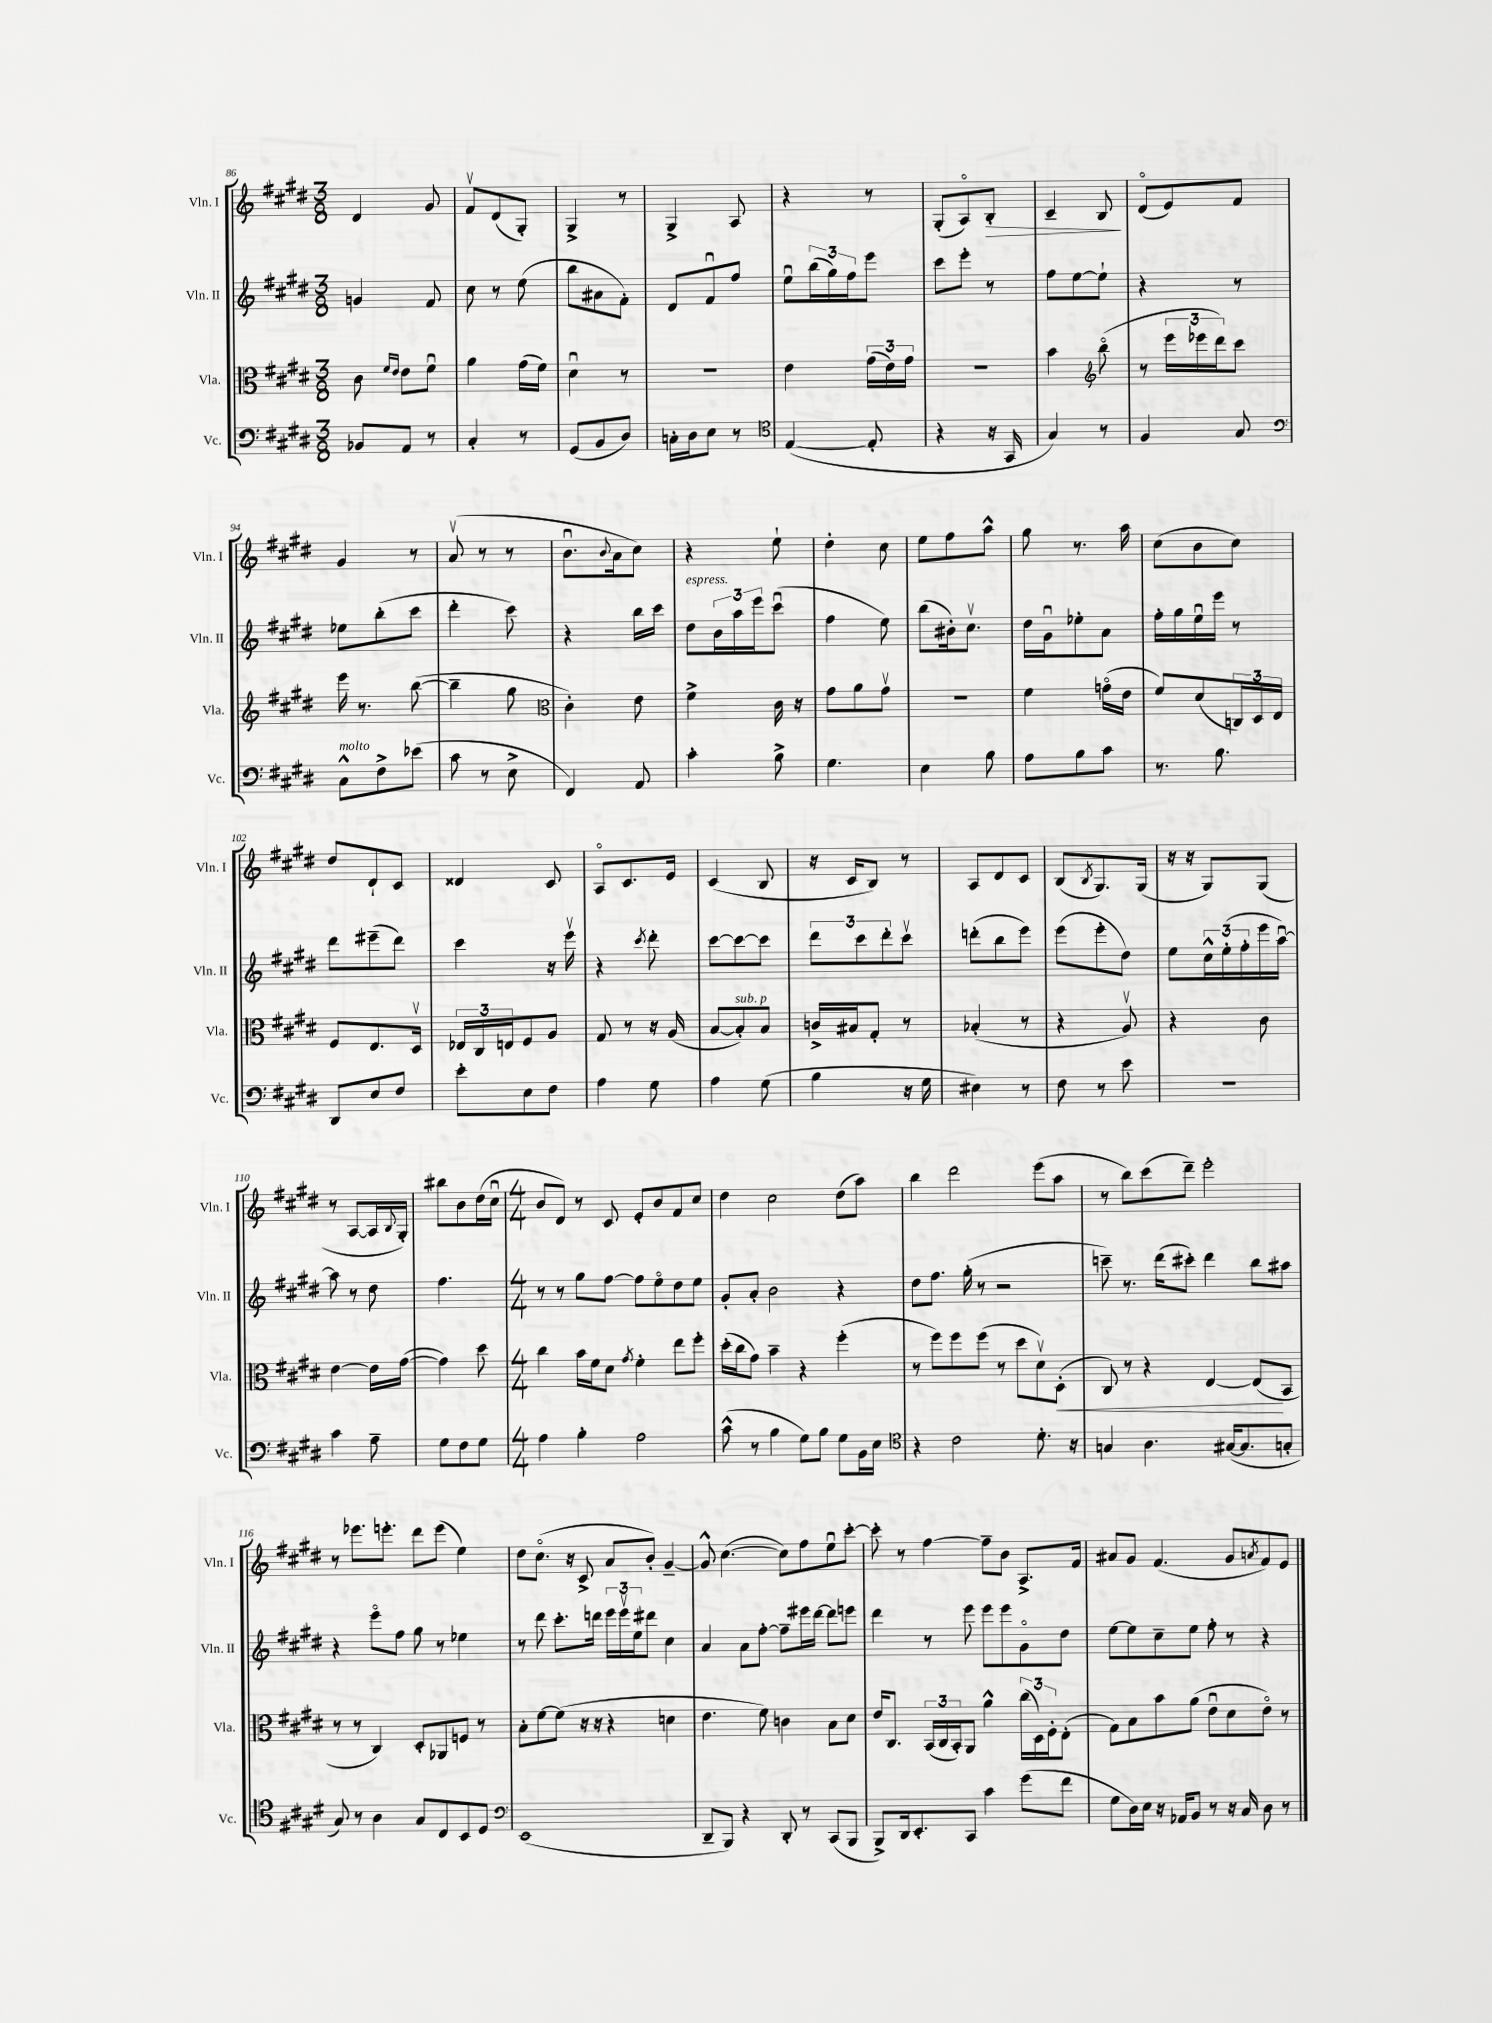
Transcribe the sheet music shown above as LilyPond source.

<<
\new StaffGroup <<
\new Staff = "s0" \with { instrumentName = "Vln. I" shortInstrumentName = "Vln. I" } {
    \clef treble \key e \major \numericTimeSignature \time 3/8
    dis'4 gis'8 |
    fis'8\upbow dis'8( gis8-.) |
    gis4-> r8 |
    gis4-> a8 |
    r4 r8 |
    gis8-.( a8\flageolet) b8-.\> |
    cis'4-- b8\! |
    dis'8\flageolet( e'8) fis'8 |
    gis'4 r8 |
    a'8\upbow( r8 r8 |
    b'8.\downbow \appoggiatura { b'8 } a'16 cis''8) |
    r4 e''8-! |
    dis''4-. cis''8 |
    e''8 fis''8 a''8-^ |
    gis''8 r8. a''16 |
    cis''8( b'8 cis''8) |
    dis''8 dis'8-! cis'8 |
    disis'4 cis'8 |
    a8\flageolet cis'8. e'16 |
    cis'4( b8 |
    r16 cis'16 b8) r8 |
    a8 dis'8 cis'8 |
    b8( \acciaccatura { b8 } gis8.) gis16( |
    r16 r16 gis8) gis8( |
    r8 a8~ a16 \appoggiatura { b8 } gis16-.) |
    bis''8 b'8 dis''16( cis''16\downbow |
    \numericTimeSignature \time 4/4 b'8 dis'8) r8 cis'8 e'8-. b'8 fis'8 cis''8 |
    dis''4 cis''2 dis''8( a''8) |
    b''4 dis'''2 e'''8( a''8 |
    r8 b''8) cis'''8( dis'''8--) e'''2-. |
    r8 ees'''8. e'''8.-. dis'''8 e'''8( e''4) |
    dis''8 cis''8.\flageolet( r16 cis'8-> a'8 b'8-.) gis'4~-- |
    gis'8-^ cis''4.~( cis''8) fis''8 e''8\downbow cis'''8~-. |
    cis'''8-. r8 fis''4~ fis''8-- b'8 a8.-> fis'16 |
    ais'8 gis'8 fis'4.( gis'8 \acciaccatura { a'8 } fis'8) e'8 \bar "|." |
}
\new Staff = "s1" \with { instrumentName = "Vln. II" shortInstrumentName = "Vln. II" } {
    \clef treble \key e \major \numericTimeSignature \time 3/8
    g'4 fis'8 |
    cis''8 r8 e''8( |
    b''8 ais'8 fis'8-.) |
    dis'8 fis'8\downbow fis''8 |
    e''8\downbow \tuplet 3/2 { b''16( gis''16) fis''16 } e'''8 |
    cis'''8 e'''8-. r8 |
    fis''8 e''8~ e''8-! |
    r4 r8 |
    ees''8 b''8-.( cis'''8 |
    dis'''4-. cis'''8) |
    r4 b''16 cis'''16 |
    dis''8^\markup { \italic "espress." } \tuplet 3/2 { b'16 a''16 e'''16 } cis'''8\downbow( |
    fis''4 e''8) |
    b''8( bis'16-.) cis''8.\upbow |
    dis''16 gis'16\downbow ees''8-. a'8 |
    fis''16-. gis''16 e''16\downbow e'''16 r8 |
    dis'''8 eis'''8--( dis'''8) |
    cis'''4 r16 e'''16\upbow |
    r4 \acciaccatura { cis'''8 } dis'''8-. |
    cis'''8~ cis'''8~ cis'''8 |
    \tuplet 3/2 { dis'''8 cis'''8 dis'''8-. } cis'''8\upbow |
    d'''8-.( b''8 e'''8) |
    e'''8( e'''8-. dis''8) |
    e''8 \tuplet 3/2 { cis''16-^ e''16-.( fis''16-. } e'''16 a''16~\downbow) |
    a''8 r8 dis''8 |
    fis''4. |
    \numericTimeSignature \time 4/4 r8 r8 gis''8 fis''8~ fis''8 e''8\flageolet dis''8 e''8 |
    gis'8-. a'8-. b'2 r4 |
    dis''8 fis''8. gis''16-.( r8 r2 |
    c'''8--) r8. dis'''16( cis'''8-.) dis'''4 b''8 ais''8 |
    r4 e'''8\flageolet fis''8 gis''8 r8 ees''4 |
    r8 dis'''8 cis'''8.-. d'''16 \tuplet 3/2 { e'''16 e'''16\upbow e''16 } dis'''8 cis''4 |
    a'4 a'8 fis''8~-. fis''8-- eis'''16 dis'''16~ dis'''8 e'''8 |
    dis'''4 r8 e'''8 e'''8 e'''8 gis'8\flageolet dis''8 |
    e''8~ e''8 cis''8-- e''8 fis''8-. r8 r4 \bar "|." |
}
\new Staff = "s2" \with { instrumentName = "Vla." shortInstrumentName = "Vla." } {
    \clef alto \key e \major \numericTimeSignature \time 3/8
    cis'8 \grace { fis'16 e'16 } e'8 fis'8\downbow |
    a'4 gis'16( fis'16) |
    dis'4\downbow r8 |
    R4. |
    e'4 \tuplet 3/2 { gis'16( e'16) gis'16 } |
    R4. |
    b'4 \clef treble b''8\flageolet( |
    r8 \tuplet 3/2 { e'''16 ees'''16 dis'''16) } cis'''8 |
    e'''16 r8. b''8~( |
    b''4-- gis''8 |
    \clef alto cis'4-.) e'8 |
    fis'4-> cis'16 r16 |
    gis'8 a'8 gis'8\upbow |
    R4. |
    fis'4 g'16\flageolet( e'16 |
    fis'8) dis'8( \tuplet 3/2 { c16) dis16 e16 } |
    fis8 e8. dis16\upbow |
    \tuplet 3/2 { ees16 cis16 e16 } fis8 a8 |
    gis8 r8 r16 a16( |
    b8~ b8-.^\markup { \italic "sub. p" }) b8 |
    c'16-> bis16 gis8-. r8 |
    bes4-.( r8 |
    r4 a8\upbow) |
    r4 cis'8 |
    e'4~ e'16 gis'16~( |
    gis'4) dis''8 |
    \numericTimeSignature \time 4/4 cis''4 b'16 fis'16 dis'8 \acciaccatura { gis'8 } fis'4-. e''8 fis''8-. |
    dis''16-.( cis''16 gis'8) b'4-- r4 fis''4-.( |
    r8 fis''8) fis''8 fis''8( r8 dis''8 dis'8\upbow) dis8-.\<( |
    cis8) r8 r4 e4~ e8\!( b,8 |
    r8 r8 cis4) dis8-. aes,8 f8 r8 |
    b8-. fis'8~ fis'8( r16 r16 r4 d'4 |
    e'4. fis'8) c'4 b8 dis'8 |
    e'16 cis8. \tuplet 3/2 { b,16( cis16 b,16-.) } a,8 a'4-^ \tuplet 3/2 { cis''16( dis16) fis16-. } e8-.( |
    gis8) b8 b'8 a'8( e'8\downbow dis'8 e'8\flageolet) r8 \bar "|." |
}
\new Staff = "s3" \with { instrumentName = "Vc." shortInstrumentName = "Vc." } {
    \clef bass \key e \major \numericTimeSignature \time 3/8
    bes,8 a,8 r8 |
    cis4-. r8 |
    gis,8( b,8 dis8) |
    c16-. dis16 e8 r8 |
    \clef tenor e4~( e8-. |
    r4 r16 gis,16 |
    gis4) r8 |
    fis4 gis8 |
    \clef bass cis8-^^\markup { \italic "molto" } fis8-> ees'8( |
    cis'8 r8 e8-> |
    fis,4) a,8 |
    cis'4-. b8-> |
    gis4. |
    e4 b8 |
    a8 b8 cis'8 |
    r8. b8. |
    dis,8 e8 fis8 |
    e'8-. e8 fis8 |
    a4 gis8 |
    a4 gis8( |
    b4 r16 gis16 |
    eis4) r8 |
    fis8 r8 e'8 |
    R4. |
    cis'4 a8-- |
    gis8 fis8 gis8 |
    \numericTimeSignature \time 4/4 a4 b4-. a2 |
    cis'8-^( r8 b4 gis8) b8 gis8 b,16 e16 |
    \clef tenor r4 cis'2 dis'8.-. r16 |
    g4 a4. gis16~( gis8. g8-. |
    gis8) r8 a4 gis8 cis8 b,8 dis8 |
    \clef bass e,1( |
    dis,8-- b,,8) r4 dis,8-. r8 cis,8( b,,8 |
    b,,8->) dis,16 e,8.-. cis,8 cis'4 gis'8( fis'8 |
    gis8 dis16) e16 r16 aes,16 b,8 r8 r16 cis16 dis8 r8 \bar "|." |
}
>>
>>
\layout { \context { \Score currentBarNumber = #86 } }
